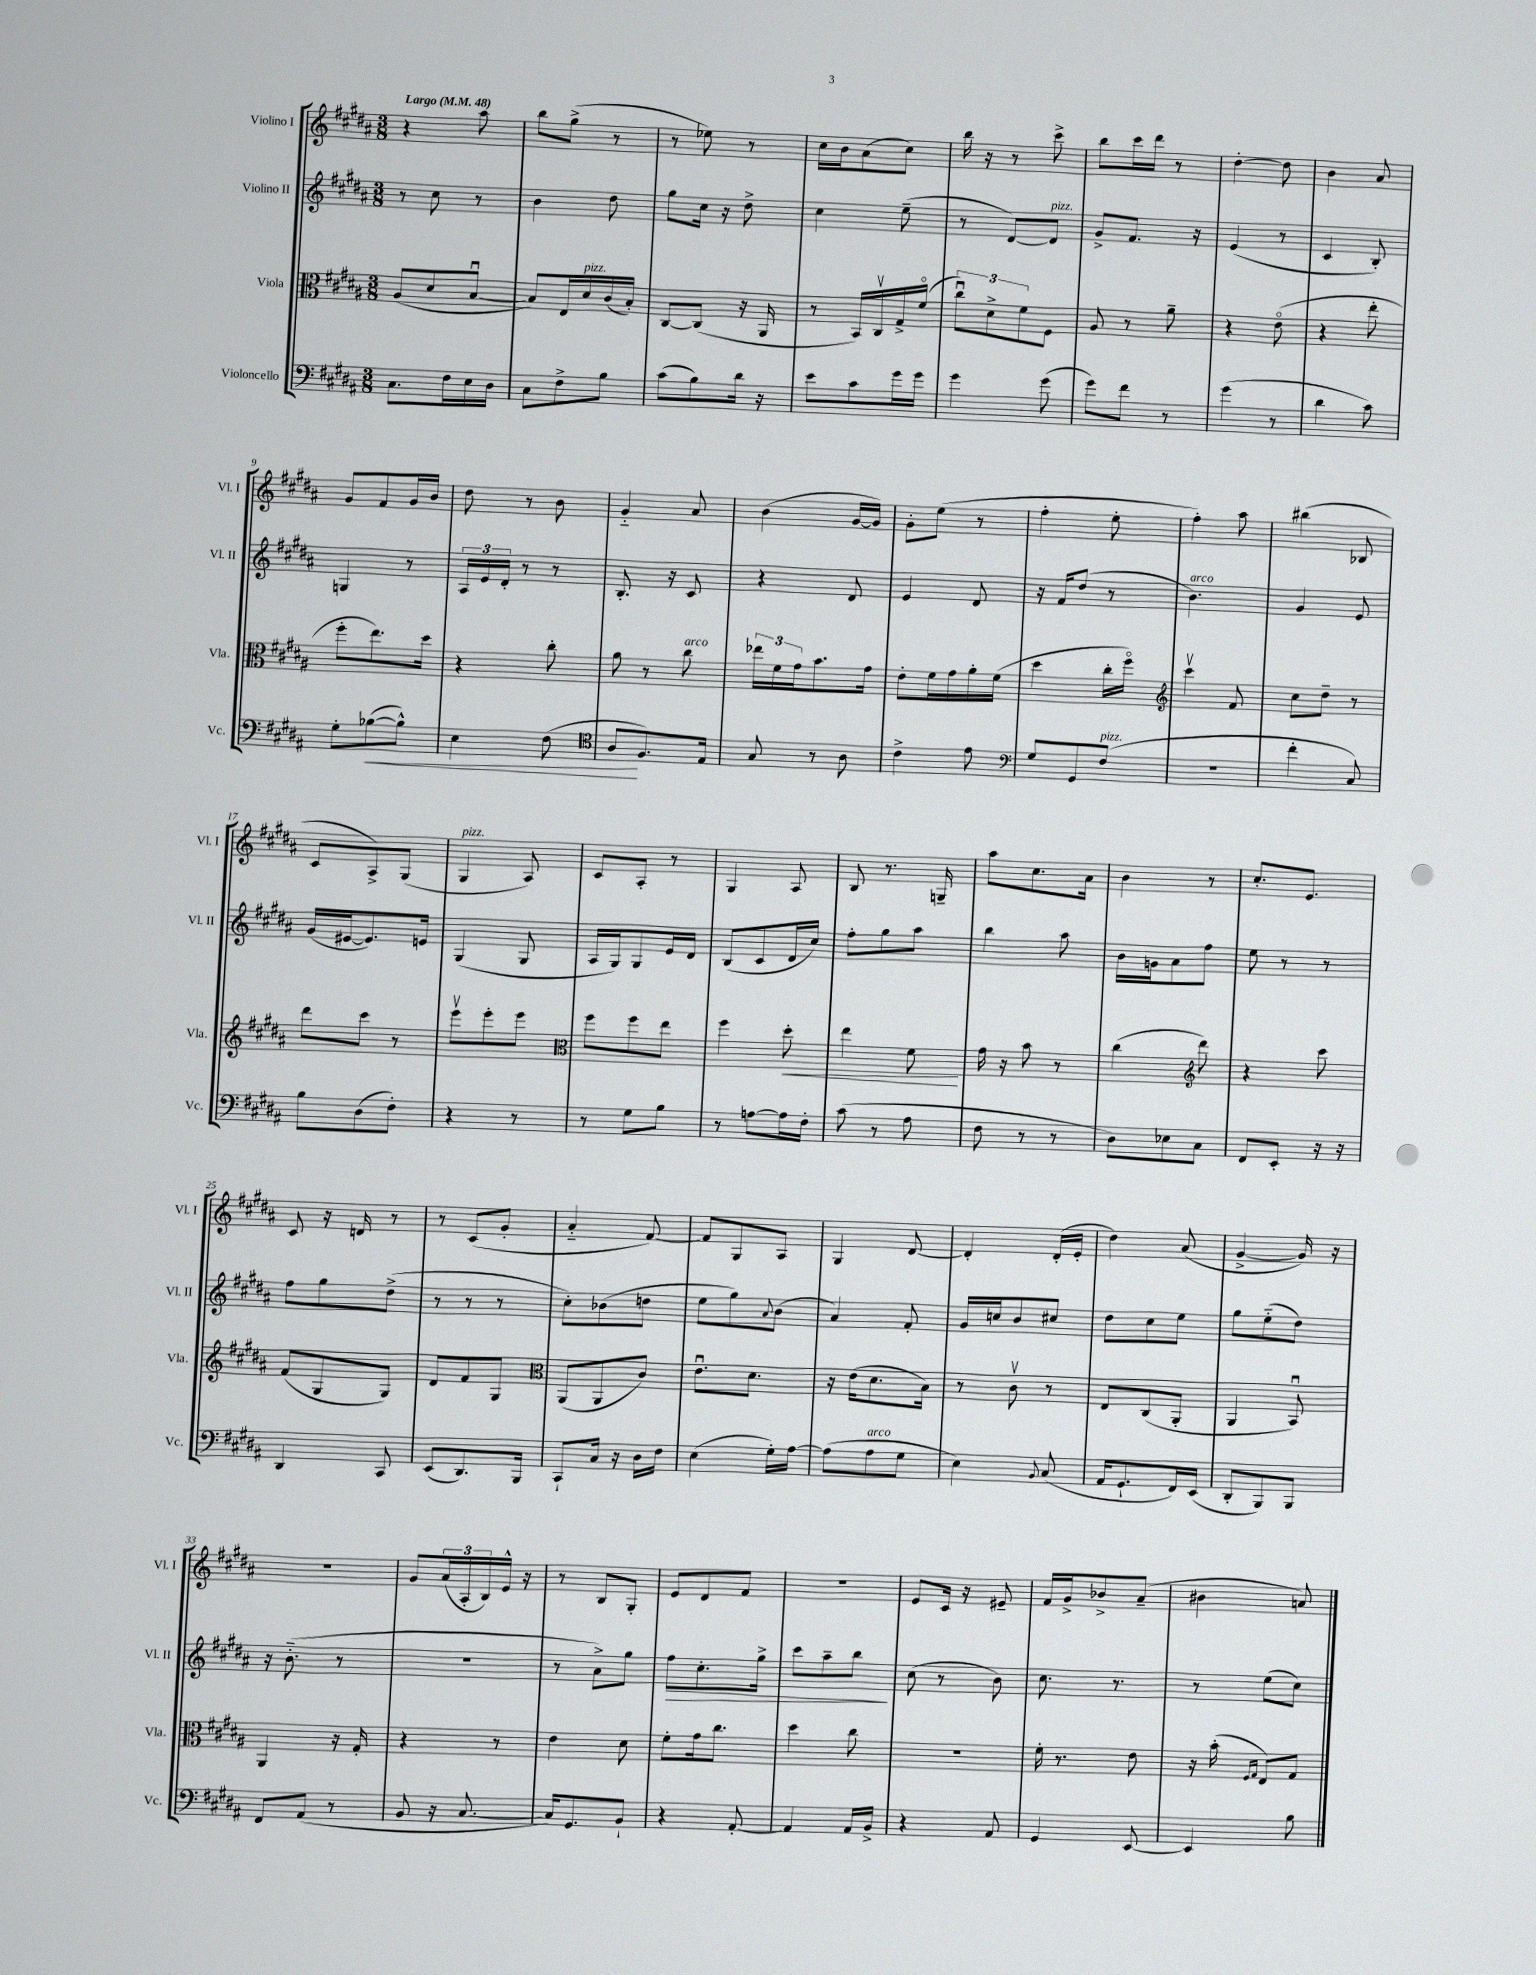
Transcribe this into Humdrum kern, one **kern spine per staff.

**kern	**kern	**kern	**kern
*staff4	*staff3	*staff2	*staff1
*clefF4	*clefC3	*clefG2	*clefG2
*k[f#c#g#d#a#]	*k[f#c#g#d#a#]	*k[f#c#g#d#a#]	*k[f#c#g#d#a#]
*M3/8	*M3/8	*M3/8	*M3/8
*MM48	*MM48	*MM48	*MM48
8.C#	(8A#	8r	4r
.	8d#	8cc#	.
16F#	.	.	.
16E	[8Bu	8r	8aa#
16D#	.	.	.
=	=	=	=
8C#	8B])	4b	8bb
8F#^	16E	.	(8gg#^
.	16d#	.	.
8B	(16c#	8dd#	8r
.	16B')	.	.
=	=	=	=
(8c#	[8C#	8gg#	8r
8B)	(8C#]	16cc#	8ee-)
.	.	16r	.
16d#	16r	8dd#^	8r
16r	16AA#	.	.
=	=	=	=
8e	8r	4cc#	16cc#
.	.	.	16b
8c#	16BB)	.	(8a#
.	16C#v	.	.
16g#	16G#^	(8ee~	8cc#)
16g#	(16f#o	.	.
=	=	=	=
4g#	12cc#u)	8r	16bb
.	.	.	16r
.	12d#^	.	.
.	.	[8d#)	8r
.	12f#	.	.
(8g#	8F#	8d#]	8ccc#^
=	=	=	=
8g#)	8A#	8g#^	8bb
8f#	8r	8.f#	16ccc#
.	.	.	16ddd#
8r	8a#~	.	8r
.	.	16r	.
=	=	=	=
(4g#	4r	(4e	[4dd#'
8r	(8eo	8r	8dd#]
=	=	=	=
4d#	4r	4c#	4b
8c#)	8ee'	8B')	8a#
=	=	=	=
8G#'	8ff#'	4G	8g#
([8B-	8.ee)	.	8f#
8B-^^])	.	8r	16g#
.	16dd#	.	16b
=	=	=	=
4E	4r	24A#	8dd#
.	.	24e	.
.	.	24d#'	.
.	.	8r	8r
(8F#	8cc#'	8r	8b
=	=	=	=
*clefC4	*	*	*
8A#	8a#	8.B'	4g#'~
8.F#)	8r	.	.
.	.	16r	.
.	8cc#	8c#	8a#
16E	.	.	.
=	=	=	=
8G#	24ee-	4r	(4b
.	24f#	.	.
.	24g#	.	.
8r	8.b	.	.
8A#	.	8d#	[16g#
.	16g#	.	16g#])
=	=	=	=
4c#^	8e'	4e	8g#'
.	16f#	.	(8ee
.	16g#	.	.
8e	16a#'	8d#	8r
.	(16f#	.	.
=	=	=	=
*clefF4	*	*	*
8G#	4dd#	16r	4ff#'
.	.	16f#	.
8GG#	.	(8dd#	.
(8F#	16cc#'	8r	8ee'
.	16ff#o)	.	.
=	=	=	=
*	*clefG2	*	*
4.r	4ccc#v	4.b)	4ff#')
.	8f#	.	8aa#
=	=	=	=
4f#'	8cc#	4g#	(4bb#
.	8dd#~	.	.
8C#)	8r	8e	8B-
=	=	=	=
8B	8ddd#	(16g#	8c#
.	.	[16e#	.
(8D#	8ccc#	8.e#])	8A#^)
8F#')	8r	.	(8G#
.	.	16e	.
=	=	=	=
4r	8eeev	(4G#	4G#
.	8eee'	.	.
8r	8eee	8G#	8A#)
=	=	=	=
*	*clefC3	*	*
8r	8ff#	16A#	8c#
.	.	16G#)	.
8G#	8ff#	8G#	8A#'
8B	8ee	16e	8r
.	.	16d#	.
=	=	=	=
8r	4ff#	(8B	4G#
[8A	.	8c#	.
16A]	8dd#'	16d#	8A#
16F#'	.	16cc#)	.
=	=	=	=
(8c#	4ee	8ff#'	8B
8r	.	8gg#	8.r
8A#	8f#	8aa#	.
.	.	.	16G~
=	=	=	=
8F#	16g#	4bb	8aa#
.	16r	.	.
8r	8b	.	8.cc#
8r	8r	8aa#	.
.	.	.	16a#
=	=	=	=
8D#)	(4cc#	16b	4b
.	.	16g	.
8E-	.	8a#	.
*	*clefG2	*	*
8C#	8ddd#)	8ff#	8r
=	=	=	=
8FF#	4r	8ee	8.cc#'
8EE'	.	8r	.
.	.	.	8.e
16r	8ccc#	8r	.
16r	.	.	.
=	=	=	=
4DD#	(8f#	8ff#	8c#
.	8G#	8gg#	16r
.	.	.	16d
8CC#	8G#)	(8dd#^	8r
=	=	=	=
(8EE	8d#	8r	8r
8.DD#)	8f#	8r	(8c#
.	8G#	8r	8g#'
16BBB	.	.	.
=	=	=	=
*	*clefC3	*	*
8CC#`	(8AA#	8cc#')	4a#'~
16C#	8AA#	(8b-	.
16r	.	.	.
16D#	8c#)	8dd	[8f#)
16F#	.	.	.
=	=	=	=
(4E	8.eu	8ee	8f#]
.	.	8gg#)	8G#
.	8.d#	.	.
.	.	8qqa#	.
16G#')	.	(8b	8A#
[16A#	.	.	.
=	=	=	=
(8A#]	16r	4a#)	4G#
.	(16e	.	.
8A#	8.d#	.	.
8G#	.	8f#'	[8d#
.	16B)	.	.
=	=	=	=
4E)	8r	16g#	4d#']
.	.	16cc	.
.	8c#v	8b	.
8qqBB	.	.	.
(8C#	8r	8cc#	(16d#'
.	.	.	16e'
=	=	=	=
16AA#	8E	8dd#	4dd#)
8.GG#`	.	.	.
.	(8C#	8cc#	.
16FF#)	8AA#'	8ee	(8a#
(16EE	.	.	.
=	=	=	=
8DD#'	4AA#	8gg#	[4g#^
8BBB)	.	(8ee'~	.
8BBB	8BBu)	8dd#)	16g#])
.	.	.	16r
=	=	=	=
8FF#	4AA#	16r	4.r
.	.	(8.b'~	.
(8AA#	.	.	.
8r	16r	8r	.
.	16G#'	.	.
=	=	=	=
8BB	4r	4.r	8g#
16r	.	.	(24a#
.	.	.	24A#'
[8.C#	.	.	.
.	.	.	24B)
.	8r	.	16e^^
.	.	.	16r
=	=	=	=
16C#])	4e	8r	8r
8.GG#	.	.	.
.	.	8a#^)	8B
8BB`	8d#	8gg#	8G#'
=	=	=	=
4r	8f#'	8ff#	8e
.	16g#	8.cc#'	8d#
.	8.cc#	.	.
[8AA#'	.	.	8f#
.	.	16gg#^	.
=	=	=	=
4AA#]	4dd#	8ccc#	4.r
.	.	8aa#~	.
16AA#	8cc#	8bb	.
16BB^	.	.	.
=	=	=	=
4r	4.r	(8cc#	8e
.	.	8r	16c#
.	.	.	16r
8AA#	.	8b)	8e#~
=	=	=	=
4GG#	16f#'	8.cc#	16f#
.	8.r	.	16g#^
.	.	.	8b-^
.	.	8.r	.
[8EE	8e	.	(8a#~
=	=	=	=
4EE]	16r	8r	4b#
.	(16b'	.	.
.	16qqF#	.	.
.	16qqG#	.	.
.	8E)	(8ee	.
8B	8G#	8cc#)	8a)
==	==	==	==
*-	*-	*-	*-
